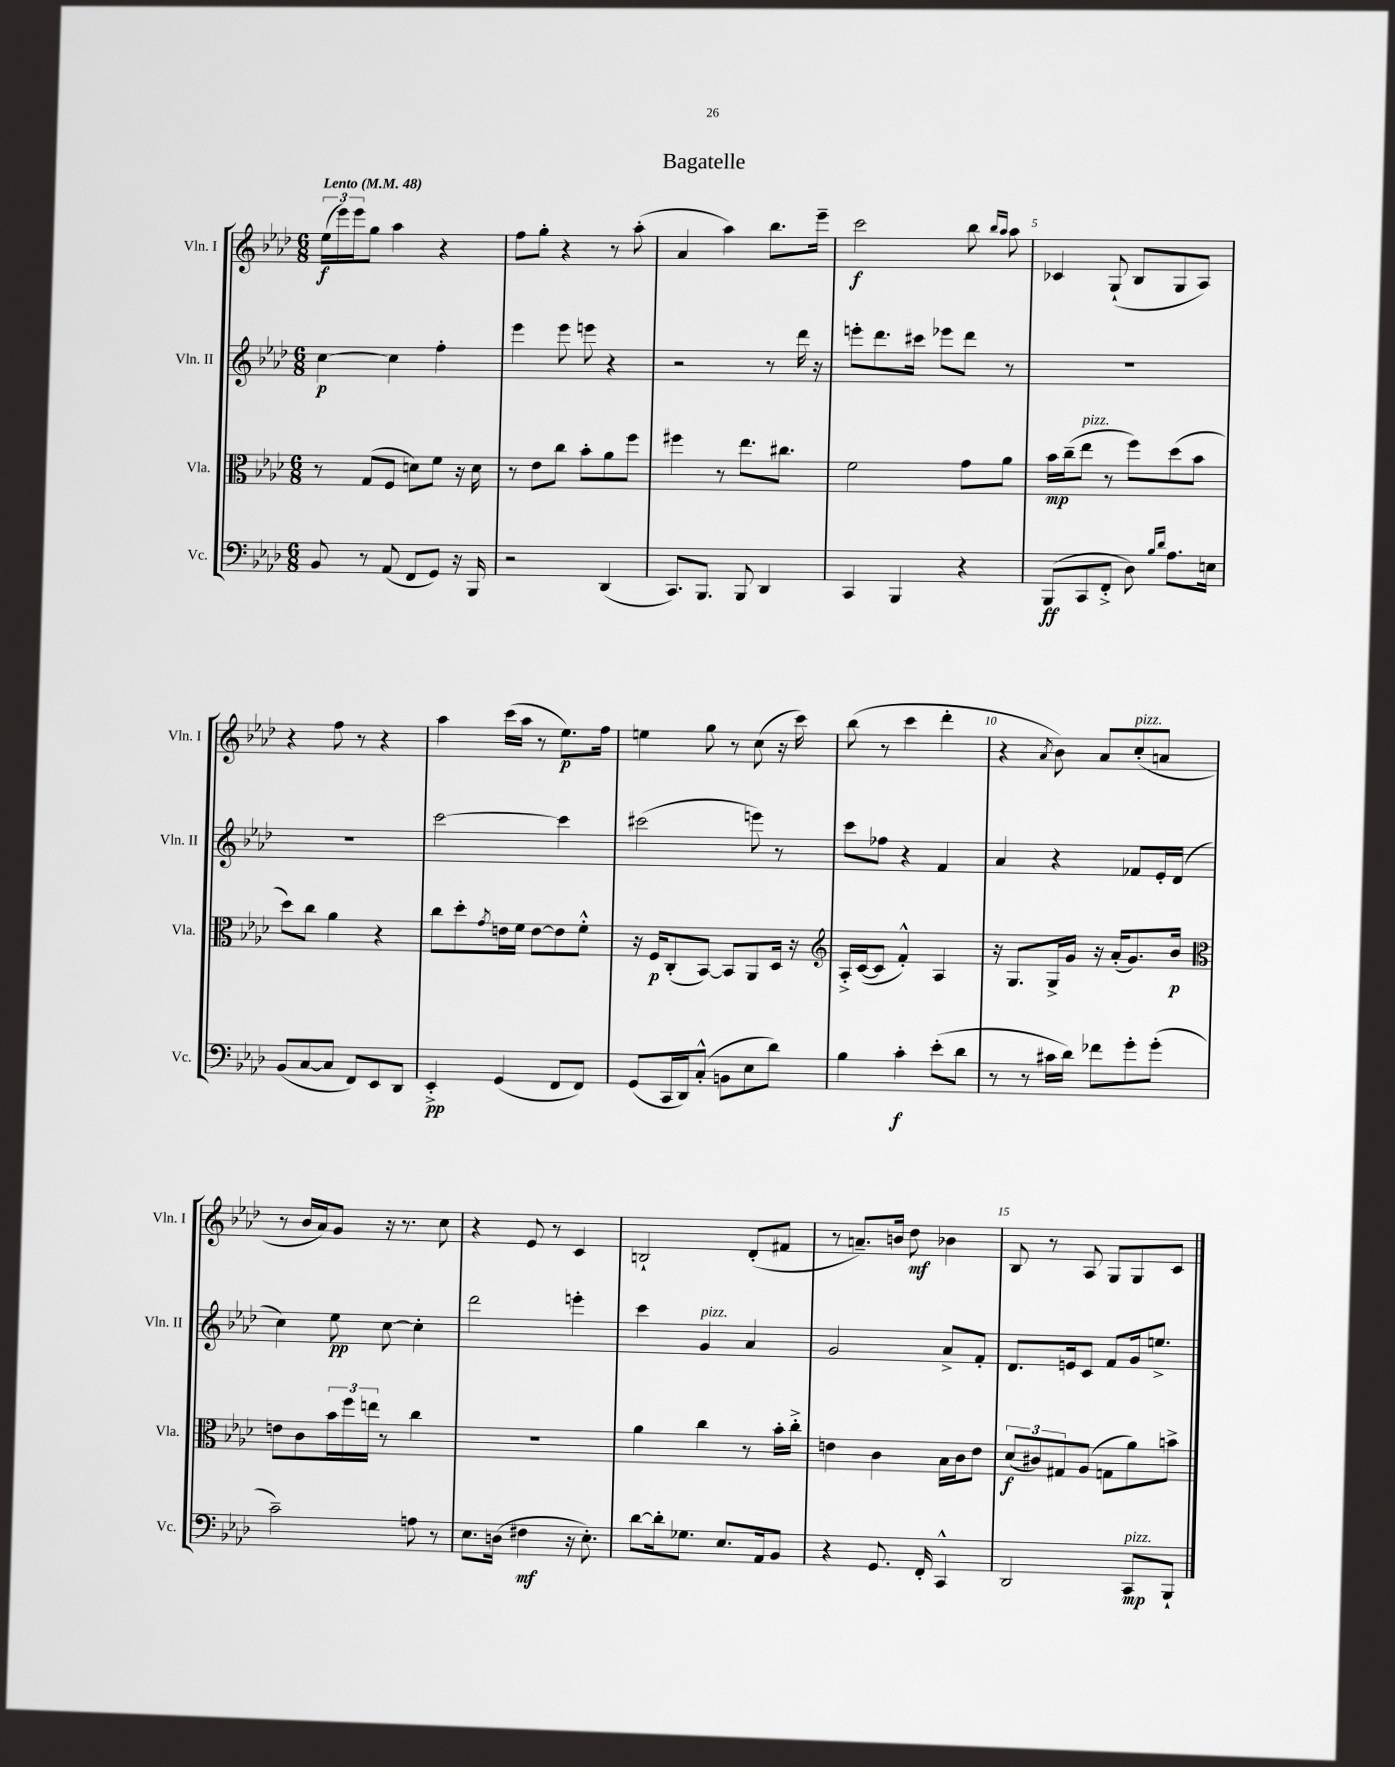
\header { title = "Bagatelle" }
<<
\new StaffGroup <<
\new Staff = "s0" \with { instrumentName = "Vln. I" shortInstrumentName = "Vln. I" } {
    \clef treble \key aes \major \numericTimeSignature \time 6/8 \tempo "Lento" 4 = 48
    \tuplet 3/2 { ees''16\f( ees'''16) ees'''16 } g''8 aes''4 r4 |
    f''8 g''8-. r4 r8 aes''8-.( |
    aes'4 aes''4) bes''8. ees'''16-- |
    c'''2\f bes''8 \grace { bes''16 aes''16 } aes''8 |
    ces'4 g8-!( bes8 g8 aes8) |
    r4 f''8 r8 r4 |
    aes''4 c'''16( aes''16 r8 ees''8.\p) f''16 |
    e''4 g''8 r8 c''8( r16 c'''16) |
    bes''8( r8 c'''4 des'''4-. |
    r4 \acciaccatura { aes'8 } bes'8) aes'8 c''8-.^\markup { \italic "pizz." }( a'8 |
    r8 bes'16 aes'16) g'8 r16 r8. c''8 |
    r4 ees'8 r8 c'4 |
    b2-! des'8-.( fis'8 |
    r8 a'8.--) b'16 des''8\mf bes'4 |
    bes8 r8 aes8 g8 g8 c'8 \bar "|." |
}
\new Staff = "s1" \with { instrumentName = "Vln. II" shortInstrumentName = "Vln. II" } {
    \clef treble \key aes \major \numericTimeSignature \time 6/8
    c''4~\p c''4 f''4-. |
    ees'''4 ees'''8 e'''8 r4 |
    r2 r8 des'''16 r16 |
    e'''8-. des'''8. cis'''16 ees'''8 des'''8 r8 |
    R2. |
    R2. |
    c'''2~ c'''4 |
    cis'''2( e'''8) r8 |
    c'''8 fes''8 r4 f'4 |
    aes'4 r4 fes'8 ees'16-. des'16( |
    c''4) ees''8\pp c''8~ c''4-. |
    des'''2 e'''4-. |
    c'''4 g'4^\markup { \italic "pizz." } aes'4 |
    g'2 aes'8-> f'8-. |
    des'8. e'16 c'8 f'8 g'16 e''8.-> \bar "|." |
}
\new Staff = "s2" \with { instrumentName = "Vla." shortInstrumentName = "Vla." } {
    \clef alto \key aes \major \numericTimeSignature \time 6/8
    r8 g8( f8 d'8) f'8 r16 d'16 |
    r8 ees'8 c''8 bes'8-. aes'8 f''8 |
    fis''4 r8 ees''8. cis''8. |
    f'2 g'8 aes'8 |
    bes'16\mp c''16--( ees''8^\markup { \italic "pizz." } r8 f''8) des''8( bes'8 |
    des''8) c''8 aes'4 r4 |
    c''8 des''8-. \acciaccatura { g'8 } e'16 f'16 e'8~ e'8 f'8-.-^ |
    r16 f16\p c8-.( bes,8~) bes,8 aes,8 des16 r16 |
    \clef treble aes16-.-> c'16~( c'8 f'4-.-^) aes4 |
    r16 g8. g16-> g'16 r16 aes'16-.( g'8.) bes'16\p |
    \clef alto e'8 c'8 \tuplet 3/2 { bes'16 f''16 e''16 } r8 c''4 |
    R2. |
    aes'4 c''4 r8 bes'16-. c''16-.-> |
    e'4 c'4 bes16 c'16 e'8 |
    \tuplet 3/2 { des'8\f( cis'8) gis8 } aes8( g8 aes'8) b'8-> \bar "|." |
}
\new Staff = "s3" \with { instrumentName = "Vc." shortInstrumentName = "Vc." } {
    \clef bass \key aes \major \numericTimeSignature \time 6/8
    bes,8 r8 aes,8( f,8 g,8) r16 bes,,16 |
    r2 des,4( |
    c,8.) bes,,8. bes,,8 des,4 |
    c,4 bes,,4 r4 |
    bes,,8\ff( c,8 f,8-.-> des8) \grace { bes16 des'16 } aes8. e16 |
    bes,8( c8~ c8 f,8) ees,8 des,8 |
    ees,4-.->\pp g,4( f,8 f,8) |
    g,8( c,16 des,16) c8-.-^( b,8 ees8 des'8) |
    bes4 c'4-.\f ees'8-.( des'8 |
    r8 r8 cis'16 des'16) fes'8 g'8-. g'8-.( |
    c'2--) a8 r8 |
    ees8. d16( fis4\mf r16 ees8.-.) |
    des'8~ des'16-. ges8. ees8. aes,16 bes,8 |
    r4 g,8. f,16-. c,4-^ |
    des,2 c,8\mp^\markup { \italic "pizz." } bes,,8-! \bar "|." |
}
>>
>>
\layout { \context { \Score \override BarNumber.break-visibility = ##(#f #t #t) barNumberVisibility = #(every-nth-bar-number-visible 5) } }
